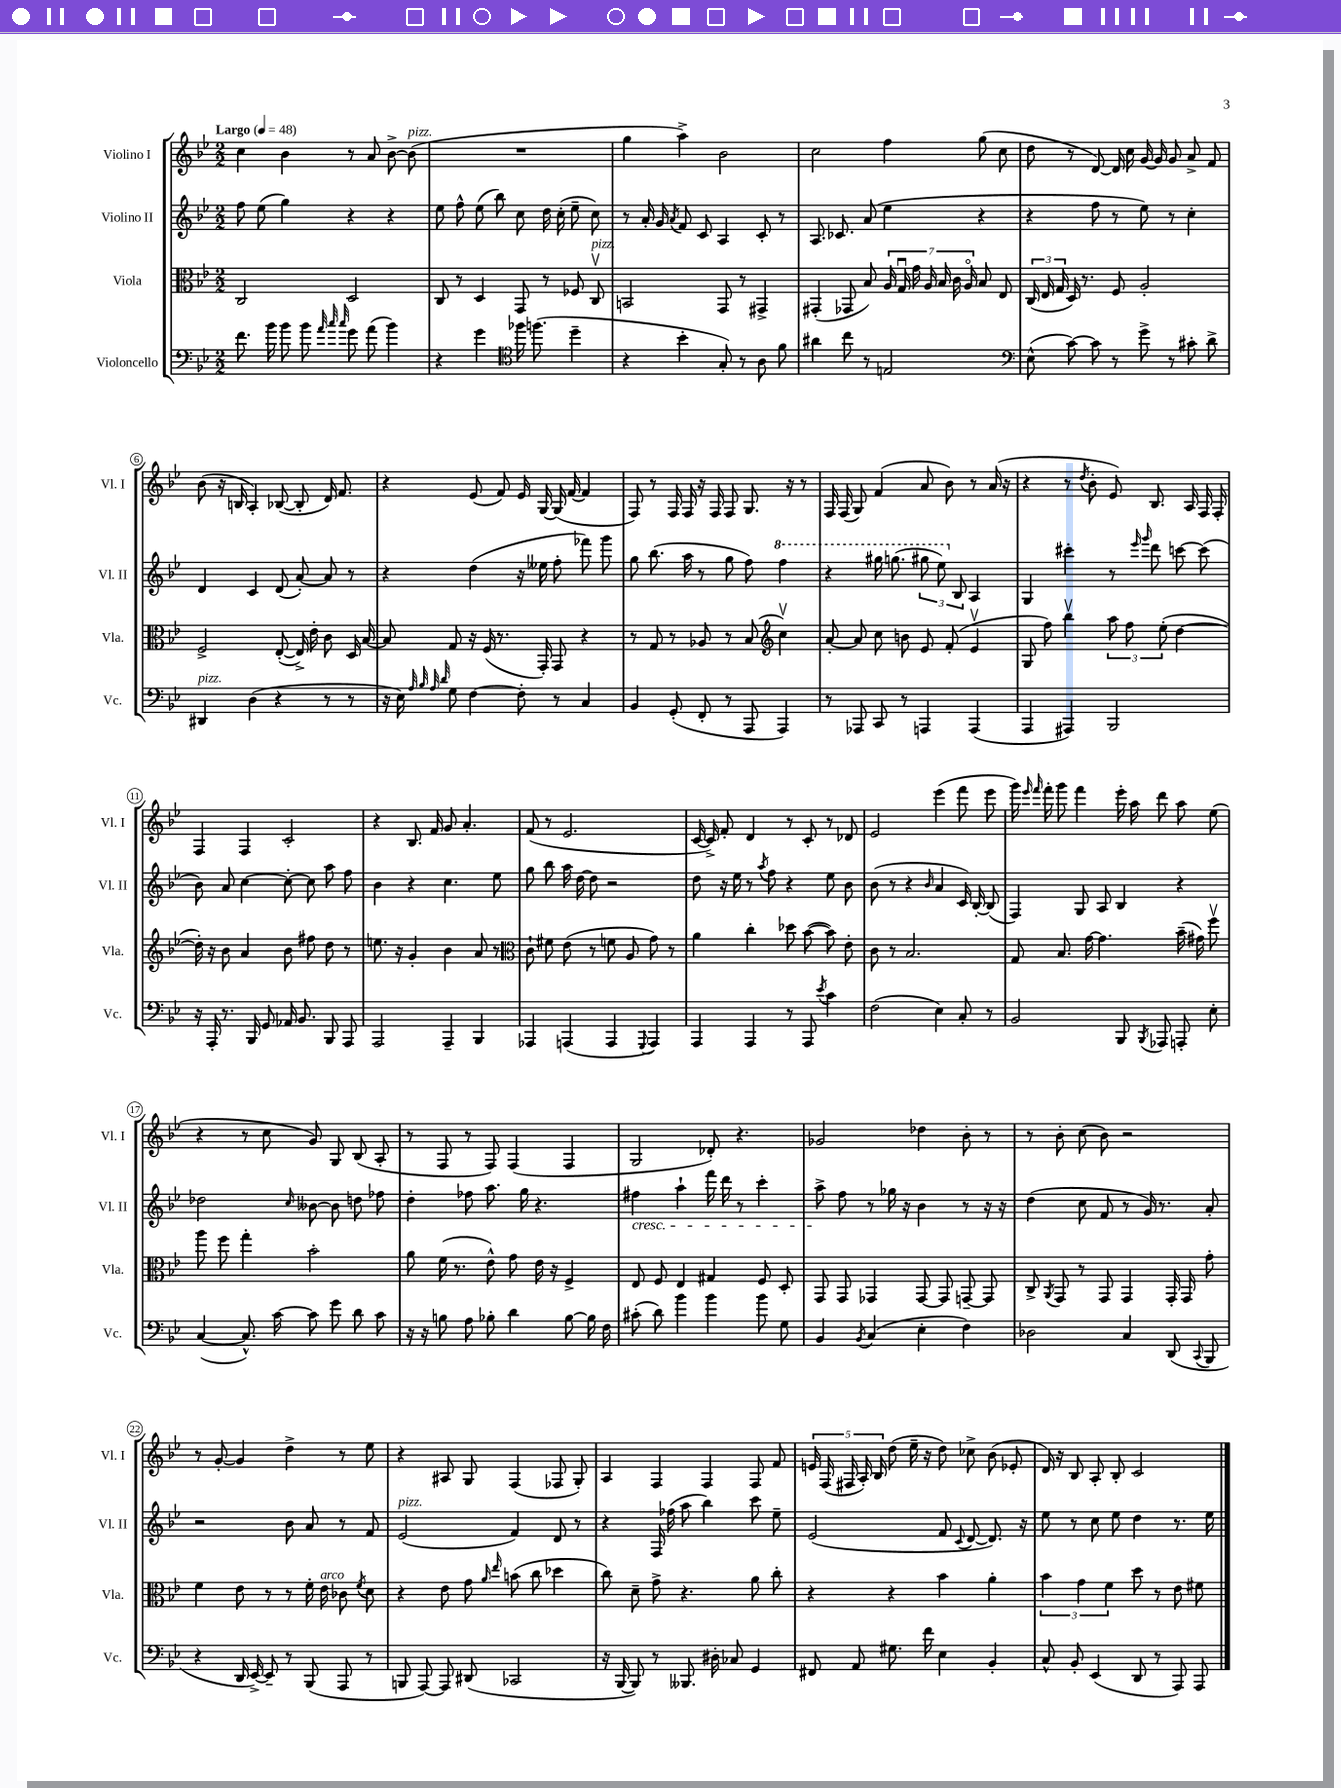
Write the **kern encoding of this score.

**kern	**kern	**kern	**kern
*part4	*part3	*part2	*part1
*staff4	*staff3	*staff2	*staff1
*I"Violoncello	*I"Viola	*I"Violino II	*I"Violino I
*I'Vc.	*I'Vla.	*I'Vl. II	*I'Vl. I
*clefF4	*clefC3	*clefG2	*clefG2
*k[b-e-]	*k[b-e-]	*k[b-e-]	*k[b-e-]
*M2/2	*M2/2	*M2/2	*M2/2
*MM48	*MM48	*MM48	*MM48
=1	=1	=1	=1
!	!	!	!LO:TX:a:B:t=Largo
8.f\	2C/	8ff\	4cc\
.	.	(8ee-\	.
16b-\	.	.	.
8b-\	.	4gg\)	4b-\
8b-\	.	.	.
32qqa/	.	.	.
32qqcc/	.	.	.
32qqcc/	.	.	.
8g\	2D/	4r	8r
(8a\	.	.	8a/
4b-\)	.	4r	[8b-^\
!	!	!	!LO:TX:a:i:t=pizz.
.	.	.	(8b-\]
=2	=2	=2	=2
4r	8C/	8ee-\	1r
.	8r	8ff^^\	.
4g\	4D/	(8ee-\	.
.	.	8bb-\)	.
*clefC4	*	*	*
16ff-X\	8GG/	8cc\	.
(8.ffn\	.	.	.
.	8r	16dd\	.
.	.	(16cc'\	.
4dd~\	8F-X/	8ee-~\	.
!	!LO:TX:a:i:t=pizz.	!	!
.	8Cv/	8cc\)	.
=3	=3	=3	=3
4r	2BBn/	8r	4gg\
.	.	16a'/	.
.	.	16g/	.
.	.	8qa/	.
4b-'\	.	8f/	4aa^\)
.	.	8c/	.
8G'/)	8GG/	4A/	2b-\
8r	8r	.	.
8A\	4GG#X^/	8c'/	.
8f\	.	8r	.
=4	=4	=4	=4
4a#X\	(4GG#X'/	8.A/	2cc\
.	.	8.c-X/	.
8cc\	8GG-X/	.	.
8r	8B-/)	(8a/	.
2En/	28A/	4ee-\	4ff\
.	28Gu/	.	.
.	28g\	.	.
.	28A/	.	.
.	28B-/	.	.
.	28c\	.	.
.	28A/	.	.
.	8B-/	4r	(8gg\
.	8E-/	.	8cc\
=5	=5	=5	=5
*clefF4	*	*	*
(8E-^^\	(24C/	4r	8dd\
.	24E-/	.	.
.	24G/	.	.
[8c\)	16D/)	.	8r
.	8.r	.	.
8c\]	.	8ff\	[8d/)
8r	8F/	8r	16d/]
.	.	.	16cc\
8g^\	2A'/	8ee-\)	[16g/
.	.	.	16g/]
8r	.	8r	8g/
8c#X'\	.	4cc'\	8a^/
8d^\	.	.	8f/
!!LO:LB:g=z
=6	=6	=6	=6
!LO:TX:a:i:t=pizz.	!	!	!
4DD#X/	2F^/	4d/	(8b-\
.	.	.	16r
.	.	.	16Bn/
(4D\	.	4c/	4A'/)
4r	([8E-'/	(8d/	([8B-X/
.	16E-^/])	[8a'/)	8B-'/]
.	16e-'\	.	.
8r	8c\	8a/]	16d/)
.	.	.	8.f/
8r	16D/	8r	.
.	[16B-/	.	.
=7	=7	=7	=7
16r	8B-/]	4r	4r
16E-\)	.	.	.
32qqA/	.	.	.
32qqB-/	.	.	.
32qqA/	.	.	.
32qqd/	.	.	.
8G\	8G/	.	.
[4F\	16r	(4dd\	(8e-/
.	(16F/	.	.
.	8.r	.	8f/)
8F'\]	.	16r	16e-/
.	16GG'/)	16ee--X\	[16G/
8r	8GG/	8ff'\	(16G/]
.	.	.	[16f/
4C/	4r	8fff-X\)	4f/]
.	.	8ggg\	.
=8	=8	=8	=8
4BB-/	8r	8gg\	8F/)
.	8G/	(8.bb-\	8r
(8GG'/	8r	.	16F/
.	.	16aa\	16F/
8FF'/	8A-X/	8r	16r
.	.	.	16F/
8r	8r	8gg\	8F/
8AAA/	(8B-/	8ff\)	8.G/
*	*clefG2	*	*
*	*	*8va	*
4AAA/)	4ccv\)	4fff\	.
.	.	.	16r
.	.	.	8r
=9	=9	=9	=9
8r	[8a'/	4r	16F/
.	.	.	(16F/
8AAA-X/	8a/]	.	8G/)
8CC/	8cc\	16ggg#X\	(4f/
.	.	(8.gggn\	.
8r	8bn\	.	.
4AAAn/	8e-/	12ggg#X\	8a/
.	.	12eee-\)	.
.	(8f'/	.	8b-\)
*	*	*X8va	*
.	.	12B-/	.
(4AAA/	4e-v/	4A/	8r
.	.	.	(16a/
.	.	.	16r
=10	=10	=10	=10
4AAA/	8G/	4G/	4r
.	8ff\)	.	.
4AAA#X/)	4bb-v\	4ccc#X'\	8r
.	.	.	8qdd/
.	.	.	8b-'\
2BBB-/	12aa\	8r	8e-/)
.	12ff\	.	.
.	.	16qqeee-/	.
.	.	16qqggg/	.
.	.	8ddd\	8.B-/
.	(12ee-'\	.	.
.	[4dd\	[8cccn\	.
.	.	.	16A/
.	.	(8ccc\]	16F/
.	.	.	16F'/
!!LO:LB:g=z
=11	=11	=11	=11
16r	16dd'\])	8b-\)	4F/
16AAA'/	16r	.	.
8.r	8b-\	8a/	.
.	4a/	[4cc\	4F/
16BBB-/	.	.	.
8GG/	.	.	.
16AA-X/	8b-\	8cc'\_	2c'/
8.BB-/	.	.	.
.	8ff#X\	8cc\]	.
8BBB-/	8dd\	8aa\	.
8AAA/	8r	8ff\	.
=12	=12	=12	=12
2AAA/	8.een\	4b-\	4r
.	16r	.	.
.	4g'/	4r	8.B-/
.	.	.	16f/
4AAA~/	4b-\	4.cc\	8g/
.	.	.	4.a'/
4BBB-/	8a/	.	.
.	8r	8ee-\	.
=13	=13	=13	=13
*	*clefC3	*	*
4AAA-X/	8c`\	8gg\	(8f/
.	8f#X\	8bb-\	8r
(4AAAn/	(8e-\	16aa\	2.e-/
.	.	[16dd\	.
.	8r	8dd\]	.
4AAA/	8fn\	2r	.
.	8A/	.	.
8qqGGG/	.	.	.
4AAA/)	8g\)	.	.
.	8r	.	.
=14	=14	=14	=14
4AAA/	4a\	8dd\	[16c/
.	.	.	16c^/])
.	.	16r	8f'/
.	.	16ee-\	.
4AAA/	4cc'\	8r	4d/
.	.	8qaa/	.
.	.	8ff\	.
8r	8dd-X\	4r	8r
8AAA/	([8b-\	.	8c'/
8qe-/	.	.	.
4c\	8b-\])	8ee-\	8r
.	8e-'\	8b-\	8d-X/
=15	=15	=15	=15
(2F\	8c\	(8b-\	2e-/
.	8r	8r	.
.	2.B-/	4r	.
.	.	16qqb-/	.
4E-\)	.	4a/	(4eee-\
8C'/	.	16c/)	8fff\
.	.	[16B-'/	.
8r	.	(8B-/]	8eee-\
=16	=16	=16	=16
2BB-/	8G/	4F/)	16ggg\)
.	.	.	16qqeee-/
.	.	.	16qqfff/
.	.	.	16fff'\
.	8.B-/	.	8ggg\
.	.	8G/	4fff\
.	[16g\	.	.
.	4.g\]	8A/	.
8BBB-/	.	4B-/	16eee-'\
.	.	.	16aa\
8qBBB-/	.	.	.
8AAA-X/	.	.	8ddd\
8AAAn'/	(16b-~\	4r	8aa\
.	16g#X\)	.	.
8E-'\	8ffv\	.	(8ee-\
!!LO:LB:g=z
=17	=17	=17	=17
([4C/	8aa\	2dd-X\	4r
.	8ff\	.	.
8.C^^/])	4gg'\	.	8r
.	.	.	8cc\
[16c\	.	.	.
.	.	16qqcc/	.
8c\]	2b-'\	[8b--X\	8g/)
8g\	.	8b--\]	8G/
8d\	.	8ddn\	(8B-/
8c\	.	8ff-X\	8A'/
=18	=18	=18	=18
16r	8a\	4dd'\	8r
16r	.	.	.
8Bn\	(16f\	.	8F/
.	8.r	.	.
8A\	.	8ff-X\	8r
8B-X'\	8e-^^\)	8.aa\	8F/)
4d\	8g\	.	(4F/
.	.	16gg\	.
.	16e-\	4.r	.
.	16r	.	.
[8B-\	4F^/	.	4F/
16B-\]	.	.	.
16F\	.	.	.
=19	=19	=19	=19
!	!	!LO:TX:b:i:t=cresc.	!
(8c#X'\	8E-/	4ff#X\	2G/
8d\)	8F/	.	.
4b-\	4E-/	4aa`\	.
4b-\	4G#X/	16fff\	8d-X'/)
.	.	16ddd\	.
.	.	8r	4.r
8b-\	8F/	4ccc'\	.
8G\	8D'/	.	.
=20	=20	=20	=20
4BB-/	8GG/	8aa^\	2g-X/
.	8GG/	8ff\	.
8qBB-/	.	.	.
(4C/	4GG-X/	8r	.
.	.	16gg-X\	.
.	.	16r	.
4E-'\	[8GG-/	4b-\	4dd-X\
.	8GG-/]	.	.
4F\)	[8GGn~/	8r	8b-'\
.	8GG/]	16r	8r
.	.	16r	.
=21	=21	=21	=21
2D-X\	8C^/	(4dd\	8r
.	8qAA/	.	.
.	8GG/	.	8b-'\
.	8r	8cc\	(8cc\
.	8GG/	8f/	8b-\)
4C/	4GG/	8r	2r
.	.	16g/)	.
.	.	8.r	.
(8DD/	16GG'/	.	.
.	16GG/	.	.
8qqCC/	.	.	.
8BBB-/	8g'\	8a'/	.
!!LO:LB:g=z
=22	=22	=22	=22
4r	4f\	2r	8r
.	.	.	[8g'/
16DD/	8e-\	.	4g/]
[16EE-^/)	.	.	.
8EE-~/]	8r	.	.
8r	8r	8b-\	4dd^\
(8BBB-/	16f'\	8a/	.
!	!LO:TX:a:i:t=arco	!	!
.	16e-\	.	.
8AAA/	8c-X\	8r	8r
.	8qf/	.	.
8r	8d\	8f/	8ee-\
=23	=23	=23	=23
!	!	!LO:TX:a:i:t=pizz.	!
8BBBn/	4r	(2e-/	4r
[8AAA/)	.	.	.
8AAA/]	8e-\	.	8A#X/
(8DD#X/	8g\	.	8G/
.	16qqa/	.	.
.	16qqee-/	.	.
2CC-X/	(8bn\	4f/)	(4F/
.	8cc\	.	.
.	4dd-X\	8d/	8F-X/
.	.	8r	8G'/)
=24	=24	=24	=24
16r	8cc\)	4r	4A/
[16BBB-/	.	.	.
8BBB-/])	8d~\	.	.
8r	8g^\	16F/	4F/
.	.	(16ff-X\	.
8.BBB--X/	4.r	8aa\	.
.	.	4bb-\)	4F/
16D#X'\	.	.	.
8C-X/	.	.	.
4GG/	8a\	8ccc\	8F/
.	8cc'\	8ee-~\	8f/
=25	=25	=25	=25
8FF#X/	4r	(2e-/	20en/
.	.	.	(20F/
.	.	.	20F#X/
8AA/	.	.	.
.	.	.	20A'/)
.	.	.	20B-/
8.G#X\	4r	.	(8dd\
.	.	.	16ee-~\
16f\	.	.	16r
4E-\	4b-\	8f/	8dd\)
.	.	8qqc/	.
.	.	[8d/	8cc-X^\
4BB-'/	4a'\	8.d/])	(8b-\
.	.	.	8e-X'/
.	.	16r	.
=26	=26	=26	=26
8C^^/	6b-\	8ee-\	16d/)
.	.	.	16r
8BB-'/	.	8r	8B-/
.	6g\	.	.
(4EE-/	.	8cc\	8A'/
.	6f\	.	.
.	.	8ee-\	8B-'/
8DD/	8dd\	4dd\	2c/
8r	8r	.	.
8AAA/)	8e-\	8.r	.
8AAA/	8f#X\	.	.
.	.	16ee-\	.
==	==	==	==
*-	*-	*-	*-
